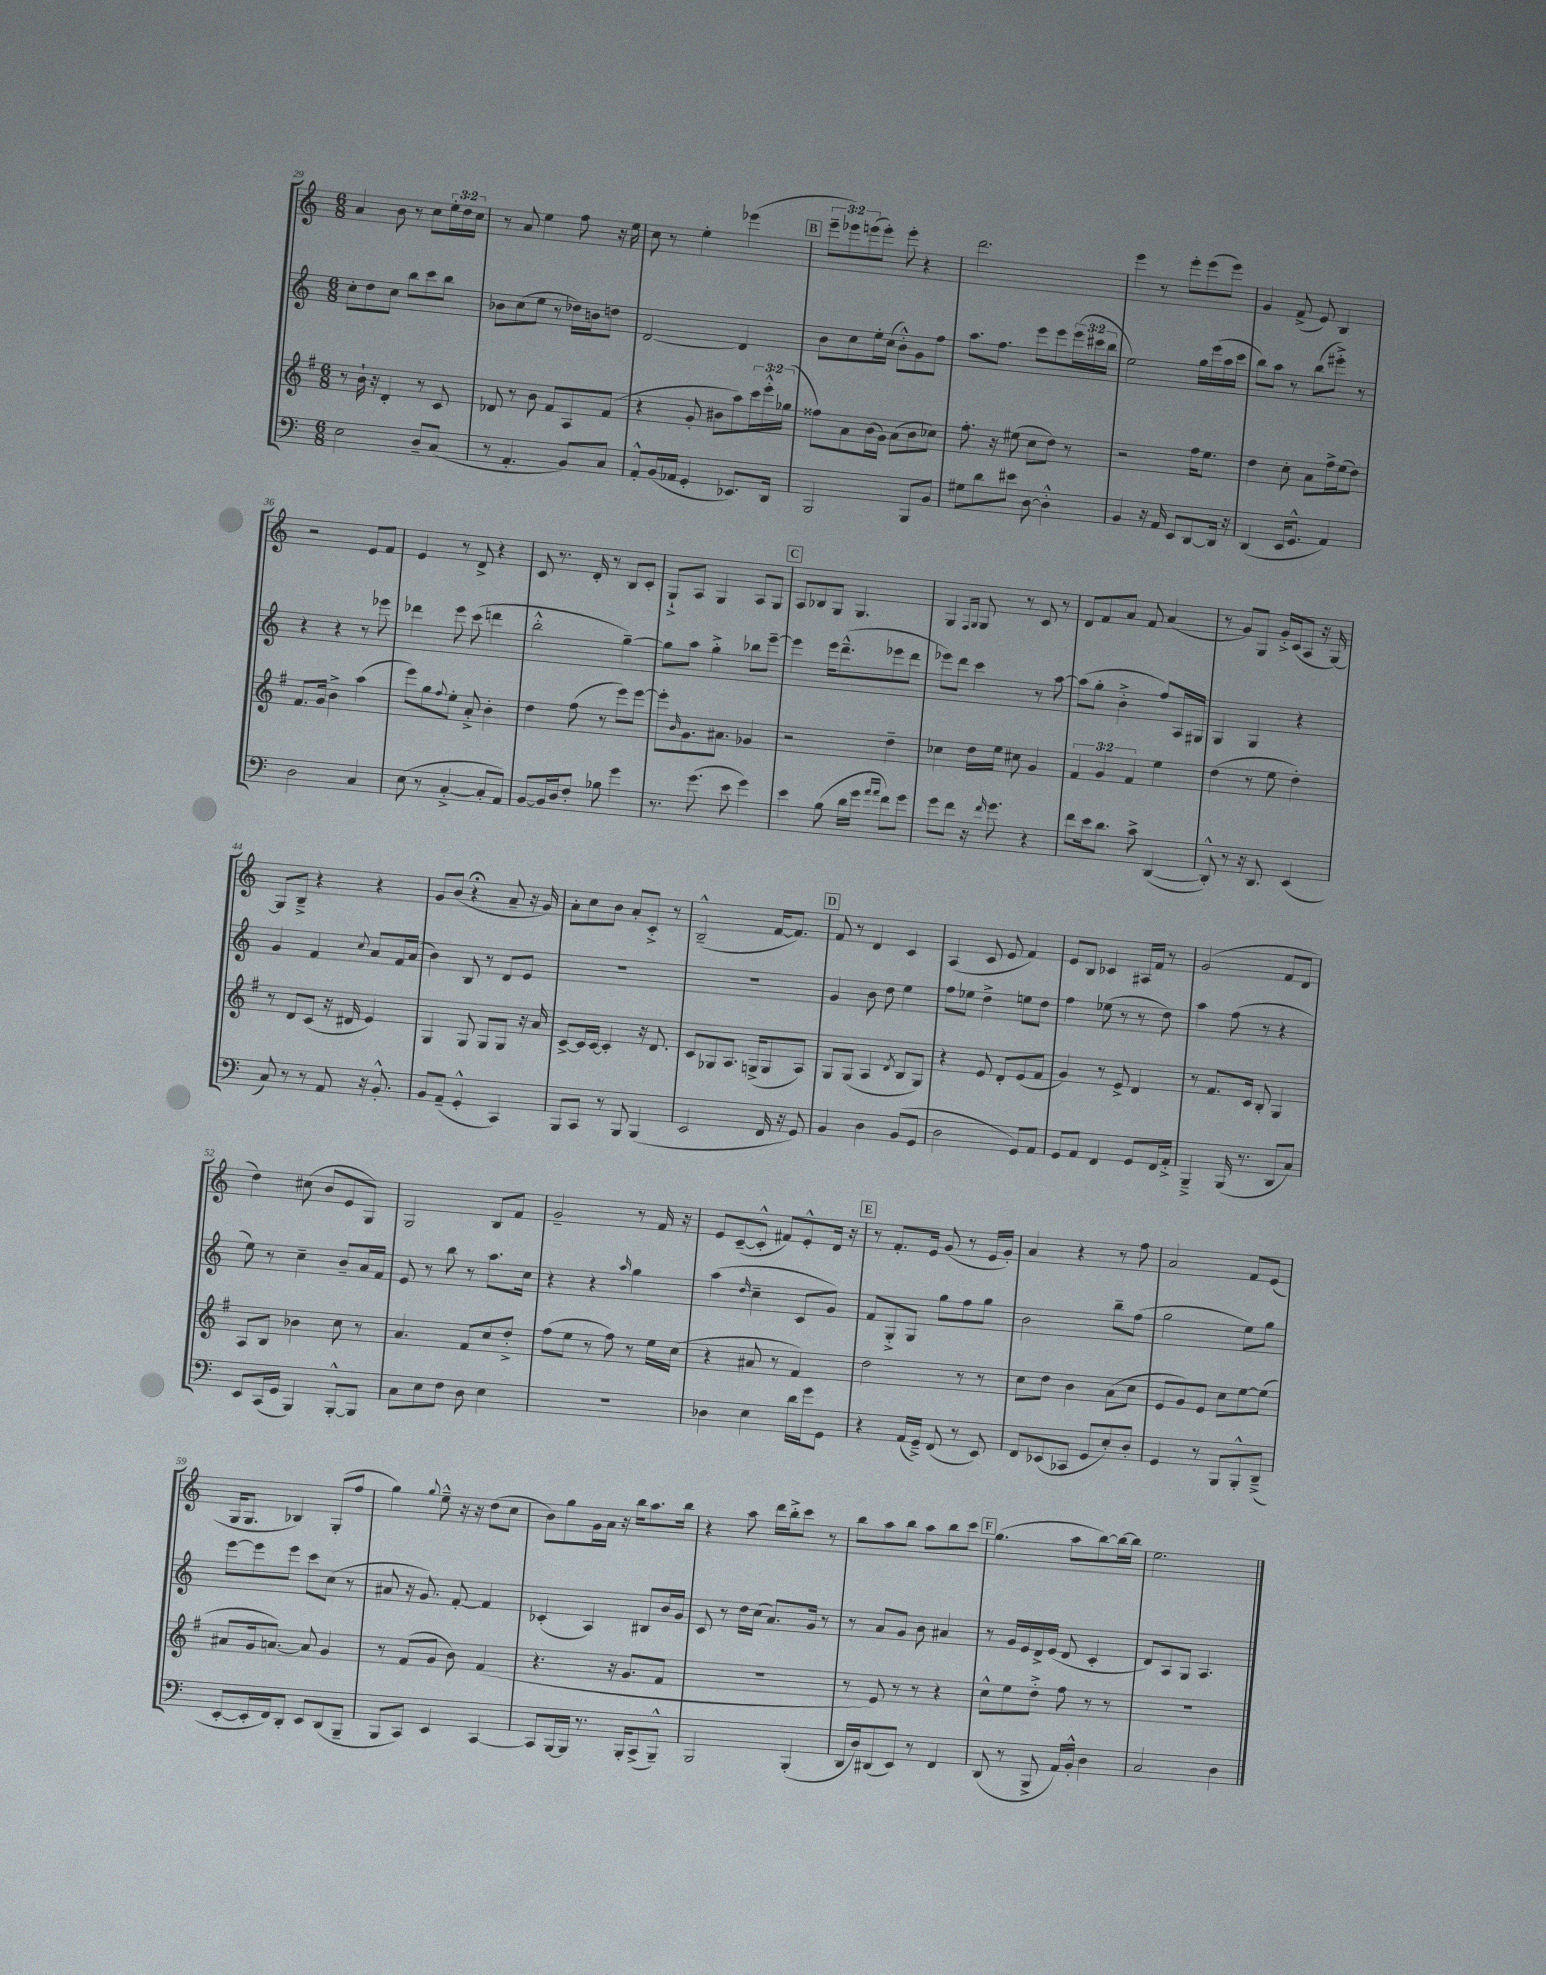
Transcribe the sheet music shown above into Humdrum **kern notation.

**kern	**kern	**kern	**kern
*part4	*part3	*part2	*part1
*staff4	*staff3	*staff2	*staff1
*clefF4	*clefG2	*clefG2	*clefG2
*k[]	*k[f#]	*k[]	*k[]
*M6/8	*M6/8	*M6/8	*M6/8
=29	=29	=29	=29
2E\	8r	8cc'\L	4a/
.	16b`\	8dd\	.
.	16r	.	.
.	4d'/	8cc\J	8b\
.	.	8bb\L	8r
8D~/L	8r	8ccc\	8cc\L
(8C/J	8c/	8bb\J	24ee'\L
.	.	.	24dd\
.	.	.	24cc\JJ
=30	=30	=30	=30
8r	8d-X/	8b-X\L	8r
4.AA'/	8r	(8cc\	8a/
.	8b\	8ee\J	4ee\
.	8f#/L	8r	.
8BB/L)	8A/	16dd-X\LL)	8ff\
.	.	16bn\J	.
8C/J	(8f#/J	8ddn\J	16r
.	.	.	16ee\
=31	=31	=31	=31
8AA'^^/L	4r	[2d/	8cc\
(16BB/L	.	.	8r
16AA-X/JJ	.	.	.
4GG'/	8g'/	.	4ee'\
.	8b#X\L	.	.
8.EE-X/L)	8aa\)	4d/]	(4eee-X\
.	24ccc\L	.	.
.	24eee'^^\	.	.
16DD/Jk	.	.	.
.	(24gg-X\JJ	.	.
!!LO:REH:place=s1:t=B
=32	=32	=32	=32
2BBB/	8ff##X\L)	8b\L	12eee~\L
.	.	.	12eee-X\)
.	8a\	8cc\	.
.	.	.	(12eeen\
.	(16b\L	16ee'\L	8eee'\J)
.	16g\JJ)	(16cc\JJ	.
.	(8a\L	8b'^^\L)	8eee'\
8BBB/L	8b\	8g\	4r
8BB/J	8cc-X\J)	8ff\J	.
=33	=33	=33	=33
8G#X\L	8.ff#'\	8.aa\L	2.ddd\
8d\	.	.	.
.	16r	8.ff\J	.
8e#X\J	(8ee#X\	.	.
[8D\	8cc\L	8eee\L	.
4D'^^\]	8dd\J)	8eee\	.
.	8r	(24eee\L	.
.	.	24ccc#X\	.
.	.	24bb\JJ	.
=34	=34	=34	=34
4BB/	2r	2ee\)	4eee\
16r	.	.	8r
16AA/	.	.	.
8EE/L	.	.	8eee'\L
[8DD/	16ff#\KL	16gg\LL	(8eee\
.	8.ee\J	(16eee\	.
16DD/Jk]	.	16aa\	8eee\J)
16r	.	16ccc\JJ	.
=35	=35	=35	=35
(4DD/	4dd\	8bb\L)	4g/
.	.	8aa\J	.
16EE/KL	8cc'\	8r	(8f^/
8.GG^^/J	.	.	.
.	8a\L	(8bb\L	8e/)
4AA/)	16ff#^\L	8eee#X'^\J)	4B/
.	(16ee\J	.	.
.	8dd\J)	8r	.
!!LO:LB:g=z
=36	=36	=36	=36
2D\	8.f#/L	4r	2r
.	16g/Jk	.	.
.	4b^\	4r	.
4C/	(4aa\	8r	8e/L
.	.	8eee-X\	8f/J
=37	=37	=37	=37
(8E\	8eee\L)	4ddd-X\	4e/
8r	8gg\	.	.
.	8qqff#/	.	.
[4C'^/	8ee'\J	8eee\	8r
.	8a'^/	(8ccc\	8d^/
8C'/L]	4b'\	4dddn\	4r
8AA/J)	.	.	.
=38	=38	=38	=38
[8BB/L	4dd\	2bb'^^\	8c/
16BB/L]	.	.	8.r
16D/J	.	.	.
8F'/J	(8ff#\	.	.
.	.	.	16d'/
8B-X\	8r	.	8r
4g\	8eee\L)	[4gg~\)	8B/L
.	[8eee\J	.	8c'/J
=39	=39	=39	=39
8.r	8eee'\L]	8gg\L]	8G`^/L
.	16qqb/	.	.
.	8.g\	8aa\J	8A/J
(8.g\	.	.	.
.	.	4gg'^\	4G/
.	8.a#X\J	.	.
8e\	.	.	.
4g\)	4g-X/	8bb-X\L	8A/L
.	.	[8eee~\J	8G/J
!!LO:REH:place=s1:t=C
=40	=40	=40	=40
4e\	2r	4eee\]	8A/L
.	.	.	8B-X/
(8B\	.	16eee\KL	8G/J
.	.	(8.ddd~^^\	.
16d\LL	.	.	4.G/
16g\JJ	.	.	.
16qqa/LL	.	.	.
16qqa/JJ	.	.	.
8f\L)	4dd~\	8eee-X\	.
8g\J	.	8ddd\J	.
=41	=41	=41	=41
8g\L	4cc-X\	8eee-X\L)	4G/
8f\J	.	8ddd\J	.
.	.	.	16qqF/LL
.	.	.	16qqG/JJ
16r	16dd\LL	4ccc\	8G/
16qqf/	.	.	.
8.g\	16ee\JJ	.	.
.	8cc#X\	.	8r
4r	4g/	8r	8c/
.	.	[8aa\	8r
=42	=42	=42	=42
8f\L	6f#/	(8aa\L]	8d/L
16e\k	.	8gg'\J	8f/
.	6g/	.	.
8.d\J	.	.	.
.	.	4b'^\	8a/J
.	6f#/	.	.
8c^\	.	.	8f/
([4DD/	4ee\	8ff/L)	(4a/
.	.	16A/L	.
.	.	16G#X/JJ	.
=43	=43	=43	=43
8DD'^^/])	(4dd\	4G/	8r
8r	.	.	8g/L)
16r	8r	4G/	8G/J
8.DD/	.	.	.
.	8ee\	.	16g'^/LL
.	.	.	(16c/J
(4EE/	4dd'\)	4r	8A/J
.	.	.	16r
.	.	.	[16G/)
!!LO:LB:g=z
=44	=44	=44	=44
8C/)	8r	4g/	8G/L]
8r	8d/L	.	8B~^/J
8r	(8c/J	4f/	4r
8AA/	16r	.	.
.	16d#X/	.	.
.	.	8qqcc/	.
16r	4e/)	8a/L	4r
8.BB'^^/	.	.	.
.	.	16f/L	.
.	.	(16a/JJ	.
=45	=45	=45	=45
8BB/L	4G/	4b\)	8g/L
(8AA~/J	.	.	(8b/J
4GG'^^/	8G/	8B/	4r;<
.	8G/L	8r	.
4CC/)	8G/J	8d/L	8a~/
.	16r	8e/J	16r
.	16a/	.	16g/)
=46	=46	=46	=46
8BBB/L	[8c^/L	2.r	8a'\L
8CC/J	16c/L]	.	8cc\
.	[16c/JJ	.	.
8r	4c'/]	.	8b\J
8BBB/	.	.	8a'/L
(4BBB/	16r	.	8c'^/J
.	8.d/	.	.
.	.	.	8r
=47	=47	=47	=47
2EE/	8c/L	2.r	(2B~^^/
.	8G-X/	.	.
.	8.A/J	.	.
.	(16Gn^/KL	.	.
16FF/	8G/	.	[16f/KL
16r	.	.	8.f/J])
8GG/)	8A/J)	.	.
!!LO:REH:place=s1:t=D
=48	=48	=48	=48
4BB/	8G/L	4g/	8f/
.	(8G/J	.	8r
4D\	4A/	8b\	4d/
.	.	8dd\	.
.	8qd/	.	.
(8BB/L	8B/L	4ee\	4c/
8GG/J	8G/J)	.	.
=49	=49	=49	=49
2D\	4r	8ff\L	(4A/
.	.	8ee-X\J	.
.	8e/	4dd^\	8c/
.	8d'/L	.	8e/
8GG/L)	(8e/	8een\L	4f/)
8AA/J	8f#/J	8dd\J	.
=50	=50	=50	=50
8GG/L	4g/)	4ff\	8e/L
8AA/J	.	.	8B/J
4FF/	8r	(8ee-X\	4c-X/
.	8e^/	8r	.
8GG/L	4d/	8r	16A#X/LL
.	.	.	16f/JJ
16FF/L	.	8dd\)	8r
16AA'^/JJ	.	.	.
=51	=51	=51	=51
4BBB~^/	8r	4aa\	(2g/
.	8.f#/L	.	.
(16BBB/	.	(8ff\	.
8.r	16c/Jk	.	.
.	8B'/	8r	.
8DD/L	4G/	4r	8f/L
8C/J)	.	.	8d/J
!!LO:LB:g=z
=52	=52	=52	=52
8EE/L	8A/L	8ee\)	4dd\)
(16CC/L	8B/J	8r	.
16GG/JJ	.	.	.
4BBB/)	4b-X\	4cc~\	(8cc#X\
.	.	.	8b/L
[8BBB'^^/L	8cc\	8b~/L	8e/
8BBB/J]	8r	16a/L	8G/J)
.	.	16f/JJ	.
=53	=53	=53	=53
8C\L	4.a/	8e/	2G/
8E\	.	8r	.
8F\J	.	8bb\	.
8D\	8f#/L	8r	.
4E\	8cc/	8.aa\L	8B/L
.	8dd'^/J	.	8f/J
.	.	16cc\Jk	.
=54	=54	=54	=54
2.r	(8ff#\L	4r	2g~/
.	8ee\J	.	.
.	8r	4r	.
.	8ff#\)	.	.
.	.	16qqaa/	.
.	8r	4gg\	8r
.	16ee\LL	.	16f/
.	(16cc\JJ	.	16r
=55	=55	=55	=55
4D-X\	4r	(4aa\	8e/L
.	.	.	([8c~/
.	.	16qqdd/	.
4E\	8a#X/	4cc~\	8c'^^/J]
.	8r	.	8f#X/L)
16d\LL	4f#/)	8c/L	8e'^^/
16g\J	.	.	.
8GG\J	.	8g/J)	16d/Jk
.	.	.	16r
!!LO:REH:place=s1:t=E
=56	=56	=56	=56
4r	2dd\	8f/L	8r
.	.	8G'^/	8.f'/L
(16AA/LL	.	8G/J	.
16GG~^/JJ)	.	.	16e/Jk
(8FF/	.	8gg\L	(8g/
8r	8r	8ff\	8r
8EE/)	8r	8gg\J	16e/LL
.	.	.	16g'/JJ)
=57	=57	=57	=57
8FF/L	8cc\L	2b\	4a/
(8EE-X/	8dd\J	.	.
8CC-X/J	4b\	.	4r
8GG/L	.	.	.
8E'/)	(8a\L	8bb~\L	8r
8D'/J	8cc\J	(8ff\J	8ff\
=58	=58	=58	=58
4GG/	8e/L	2gg\	2a/
.	8g/)	.	.
8r	8e/J	.	.
8BBB/L	8cc\L	.	.
8BBB'^^/	[8ee\	8ee\L)	8f/L
(8DD~^/J	(8ee\J]	8gg\J	(8e/J
!!LO:LB:g=z
=59	=59	=59	=59
[8EE'/L	8a#X/L	[8eee\L	16G/KL
.	.	.	8.G/J
16EE'/L]	16g/k	8eee\]	.
16FF/J)	[8.an/J)	.	.
8DD'/J	.	8eee\J	4B-X/)
8EE/L	8a/]	8ccc\L	.
(8DD/	4g/	(8cc\J	(8G'/L
8BBB~/J	.	8r	8ff/J
=60	=60	=60	=60
8BBB/L	8r	8a#X/	4gg\)
8CC/J)	(8f#/L	16r	.
.	.	8.g/)	.
.	.	.	8qqgg/
4EE/	8g/J	.	8ee~^^\
.	8b\)	[8f'/	16r
.	.	.	16r
[4CC/	(4f#/	4f/]	(8dd\L
.	.	.	8cc\J
=61	=61	=61	=61
8CC/L]	4.r	(4c-X'/	8b\L)
[16BBB/L	.	.	8gg\
16BBB/JJ]	.	.	.
8.r	.	4A/)	16g\L
.	.	.	16a\JJ
.	16r	.	16r
16BBB'/KL	8.g/L	.	16bb\KL
(8CC^/	.	8B#X/L	8.aa\
8BBB~^^/J)	8f#/J	16b/L	.
.	.	16g/JJ	16bb\Jk
=62	=62	=62	=62
2BBB/	2.r	8c/	4r
.	.	8r	.
.	.	16dd\LL	8aa\
.	.	(16cc\JJ	.
.	.	8.a/L)	16ddd\LL
.	.	.	16bb'^\J
(4BBB'/	.	.	8ccc\J
.	.	16g/Jk	.
.	.	8r	8r
=63	=63	=63	=63
16DD/LL	8r	8r	8bb\L
16D/J)	.	.	.
(8DD#X/	8e/)	8a/L	8aa\
8EE/J)	8r	8g/J	8bb\J
8r	8r	8b\	8aa\L
4FF/	4r	4a#X/	8bb\
.	.	.	8ccc\J
!!LO:REH:place=s1:t=F
=64	=64	=64	=64
(8DD/	8cc^^\L	8r	(4.gg\
8r	8ee\	16g/LL	.
.	.	16e/	.
8BBB^/	8dd'^\J	16d^/	.
.	.	(16e/JJ	.
16AA/LL)	8ff#\	8d/	8aa\L
16BB'^^/JJ	.	.	.
4D\	8r	4c'/	[8bb\)
.	8r	.	16bb\L_
.	.	.	16bb\JJ]
=65	=65	=65	=65
2C/	2.r	8d/L)	2.ee\
.	.	8A/	.
.	.	8G/J	.
.	.	4.A/	.
4D\	.	.	.
==	==	==	==
*-	*-	*-	*-
